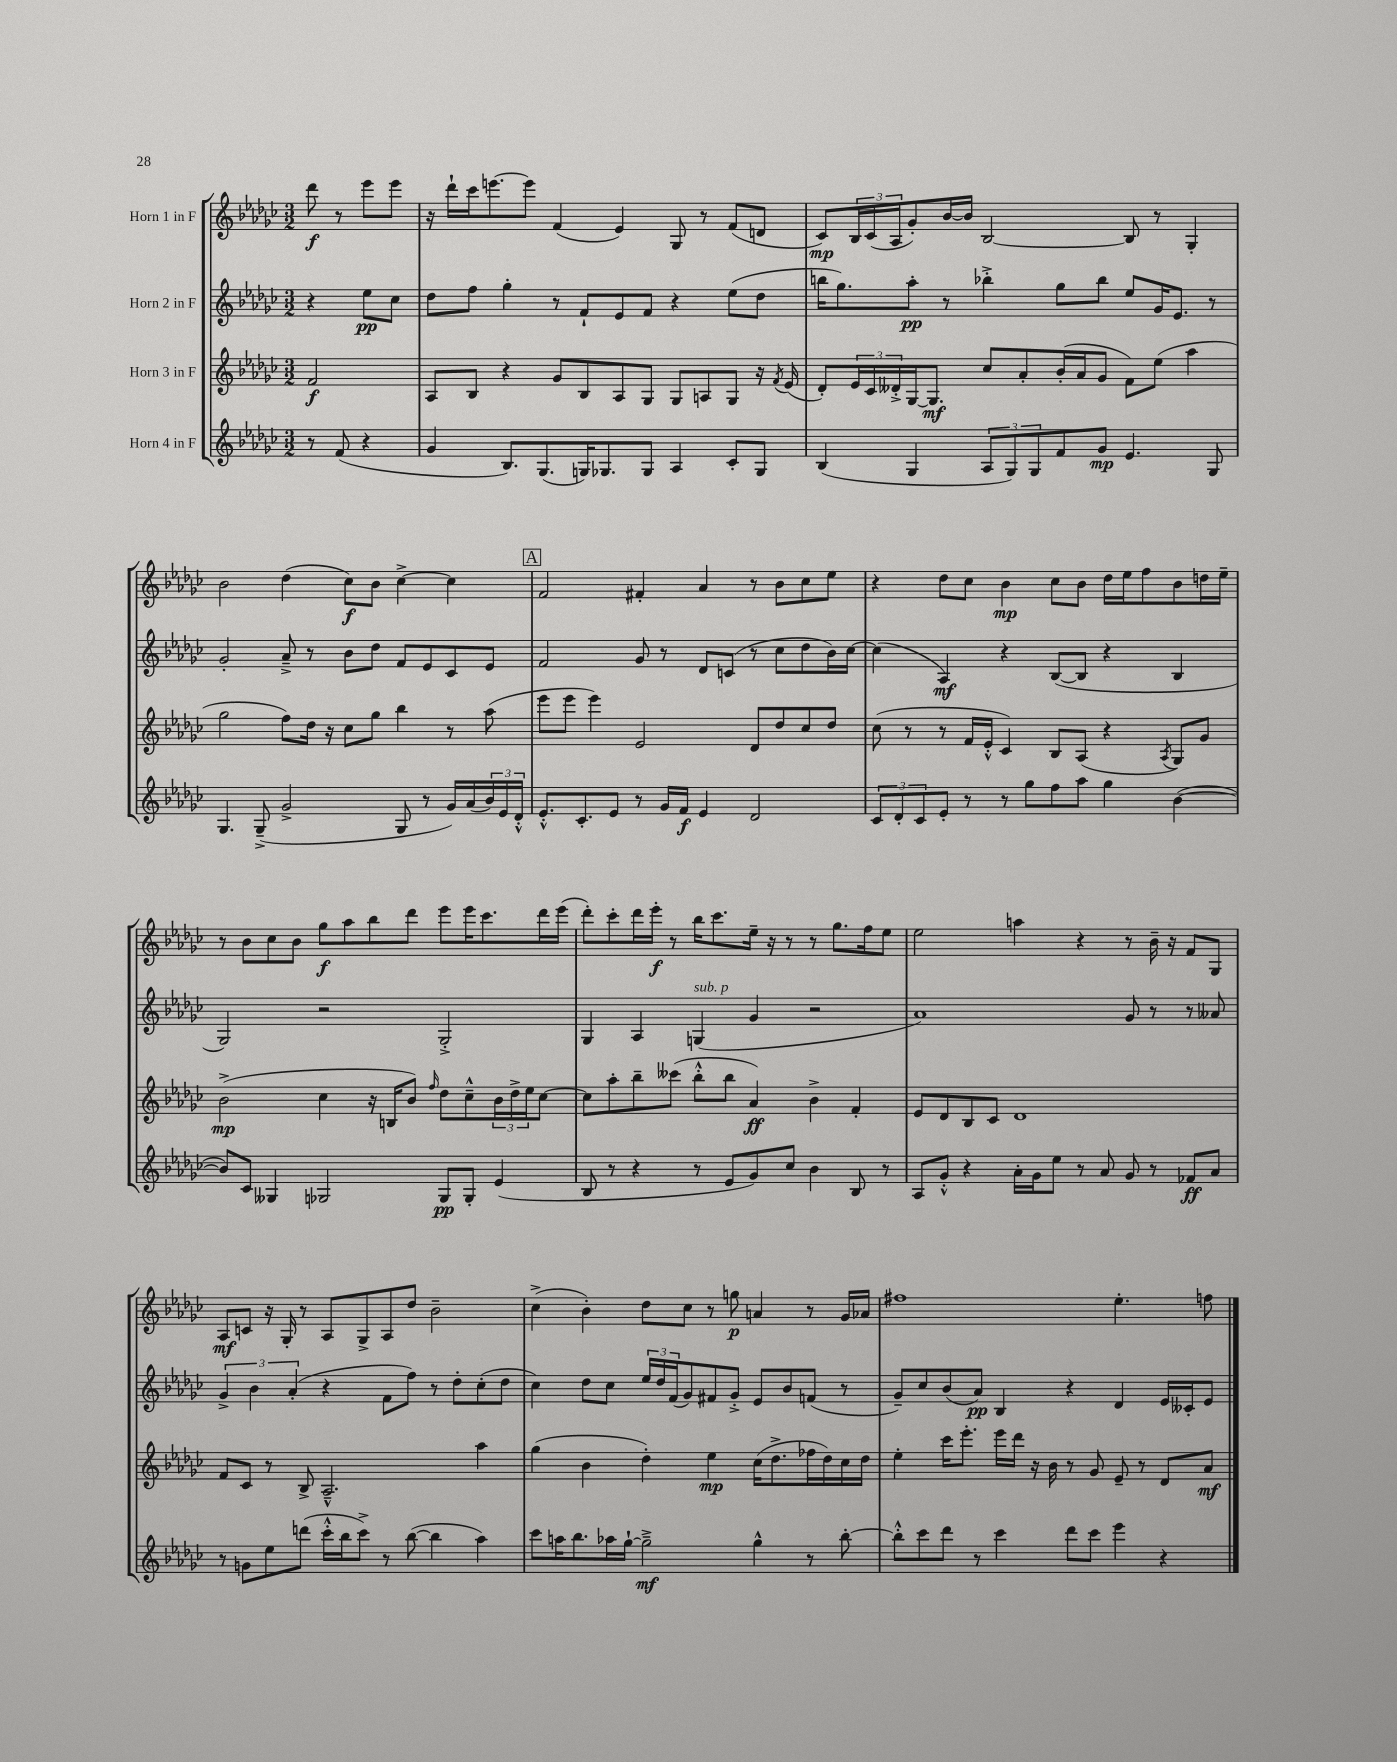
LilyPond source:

<<
\new StaffGroup <<
\new Staff = "s0" \with { instrumentName = "Horn 1 in F" } {
    \clef treble \key ges \major \numericTimeSignature \time 3/2 \partial 2
    des'''8\f r8 ees'''8 ees'''8 |
    r16 des'''16-! ces'''16 e'''8.~ e'''8 f'4( ees'4) ges8 r8 f'8( d'8 |
    ces'8\mp) \tuplet 3/2 { bes16 ces'16( aes16 } ges'8-.) bes'16~ bes'16 bes2~ bes8 r8 ges4-. |
    bes'2 des''4( ces''8\f) bes'8 ces''4~-> ces''4 |
    \mark \markup { \box "A" } f'2 fis'4-. aes'4 r8 bes'8 ces''8 ees''8 |
    r4 des''8 ces''8 bes'4\mp ces''8 bes'8 des''16 ees''16 f''8 bes'8 d''16 ees''16-- |
    r8 bes'8 ces''8 bes'8 ges''8\f aes''8 bes''8 des'''8 ees'''8 ees'''16 ces'''8. des'''16 ees'''16( |
    des'''8-.) ces'''8-. des'''16 ees'''16-.\f r8 bes''16 ces'''8. ees''16-- r16 r8 r8 ges''8. f''16 ees''8 |
    ees''2 a''4 r4 r8 bes'16-- r16 f'8 ges8 |
    aes8\mf c'8 r16 ges16-. r8 aes8 ges8-> aes8 des''8 bes'2-- |
    ces''4->( bes'4-.) des''8 ces''8 r8 g''8\p a'4 r8 ges'16 aes'16 |
    fis''1 ees''4.-. f''8 \bar "|." |
}
\new Staff = "s1" \with { instrumentName = "Horn 2 in F" } {
    \clef treble \key ges \major \numericTimeSignature \time 3/2 \partial 2
    r4 ees''8\pp ces''8 |
    des''8 f''8 ges''4-. r8 f'8-! ees'8 f'8 r4 ees''8( des''8 |
    b''16 ges''8.) aes''8-.\pp r8 bes''4-.-> ges''8 bes''8 ees''8 ges'16 ees'8. r8 |
    ges'2-. aes'8---> r8 bes'8 des''8 f'8 ees'8 ces'8 ees'8 |
    \mark \markup { \box "A" } f'2 ges'8 r8 des'8 c'8( r8 ces''8 des''8 bes'16) ces''16~ |
    ces''4( aes4\mf) r4 bes8~( bes8 r4 bes4 |
    ges2) r2 ges2-.-> |
    ges4 aes4 g4^\markup { \italic "sub. p" }( ges'4 r2 |
    aes'1) ges'8 r8 r8 aeses'8 |
    \tuplet 3/2 { ges'4-> bes'4 aes'4-.( } r4 f'8 f''8) r8 des''8-. ces''8-.( des''8 |
    ces''4) des''8 ces''8 \tuplet 3/2 { ees''16 des''16 f'16( } ges'8) fis'8 ges'8-.-> ees'8 bes'8 f'8( r8 |
    ges'8--) ces''8 bes'8( aes'8\pp) bes4 r4 des'4 ees'16 ceses'16-. ees'8 \bar "|." |
}
\new Staff = "s2" \with { instrumentName = "Horn 3 in F" } {
    \clef treble \key ges \major \numericTimeSignature \time 3/2 \partial 2
    f'2\f |
    aes8 bes8 r4 ges'8 bes8 aes8 ges8 ges8 a8 ges8 r16 \acciaccatura { f'8 } ees'16( |
    des'8-.) \tuplet 3/2 { ees'16 ces'16 deses'16-.-> } ges16~ ges8.\mf ces''8 aes'8-. bes'16-.( aes'16 ges'8 f'8) ees''8( aes''4 |
    ges''2 f''8) des''16 r16 ces''8 ges''8 bes''4 r8 aes''8( |
    \mark \markup { \box "A" } ees'''8 ees'''8 ees'''4) ees'2 des'8 des''8 ces''8 des''8 |
    ces''8( r8 r8 f'16 ees'16-.-^ ces'4) bes8 aes8( r4 \acciaccatura { aes8 } ges8) ges'8 |
    bes'2->\mp( ces''4 r16 b16 bes'8) \grace { f''16 } des''8 ces''8---^ \tuplet 3/2 { bes'16 des''16-> ees''16 } ces''8~ |
    ces''8 aes''8-. bes''8-- ceses'''8( bes''8-.-^ bes''8 aes'4\ff) bes'4-> f'4-. |
    ees'8 des'8 bes8 ces'8 des'1 |
    f'8 ces'8 r8 bes8-> aes2.---^ aes''4 |
    ges''4( bes'4 des''4-.) ees''4\mp ces''16( des''8.-> fes''16 des''16) ces''16 des''16 |
    ees''4-. ces'''16 ees'''8.-. ees'''16 des'''16 r16 bes'16 r8 ges'8 ees'8-- r8 des'8 aes'8\mf \bar "|." |
}
\new Staff = "s3" \with { instrumentName = "Horn 4 in F" } {
    \clef treble \key ges \major \numericTimeSignature \time 3/2 \partial 2
    r8 f'8( r4 |
    ges'4 bes8.) ges8.( g16) ges8. ges8 aes4 ces'8-. ges8 |
    bes4( ges4 \tuplet 3/2 { aes8 ges8) ges8 } f'8 ges'8\mp ees'4. ges8 |
    ges4. ges8--->( ges'2-> ges8 r8 ges'16) aes'16( \tuplet 3/2 { bes'16) ees'16 des'16-.-^ } |
    \mark \markup { \box "A" } ees'8.-.-^ ces'8.-. ees'8 r8 ges'16 f'16\f ees'4 des'2 |
    \tuplet 3/2 { ces'8 des'8-. ces'8 } ees'8-. r8 r8 ges''8 f''8 aes''8 ges''4 bes'4~( |
    bes'8) ces'8 geses4 ges2 ges8\pp ges8-. ees'4( |
    bes8 r8 r4 r8 ees'8 ges'8) ces''8 bes'4 bes8 r8 |
    aes8 ges'8-.-^ r4 aes'16-. ges'16 ees''8 r8 aes'8 ges'8 r8 fes'8\ff aes'8 |
    r8 g'8 ees''8 d'''8( ces'''16-.-^ bes''16 ces'''8->) r8 bes''8~( bes''4 aes''4) |
    ces'''8 a''16 bes''8. aes''16 ges''16~-! ges''2--->\mf ges''4-^ r8 bes''8~-. |
    bes''8-.-^ ces'''8 des'''8 r8 ces'''4 des'''8 ces'''8 ees'''4 r4 \bar "|." |
}
>>
>>
\layout { \context { \Score \remove "Bar_number_engraver" } }
